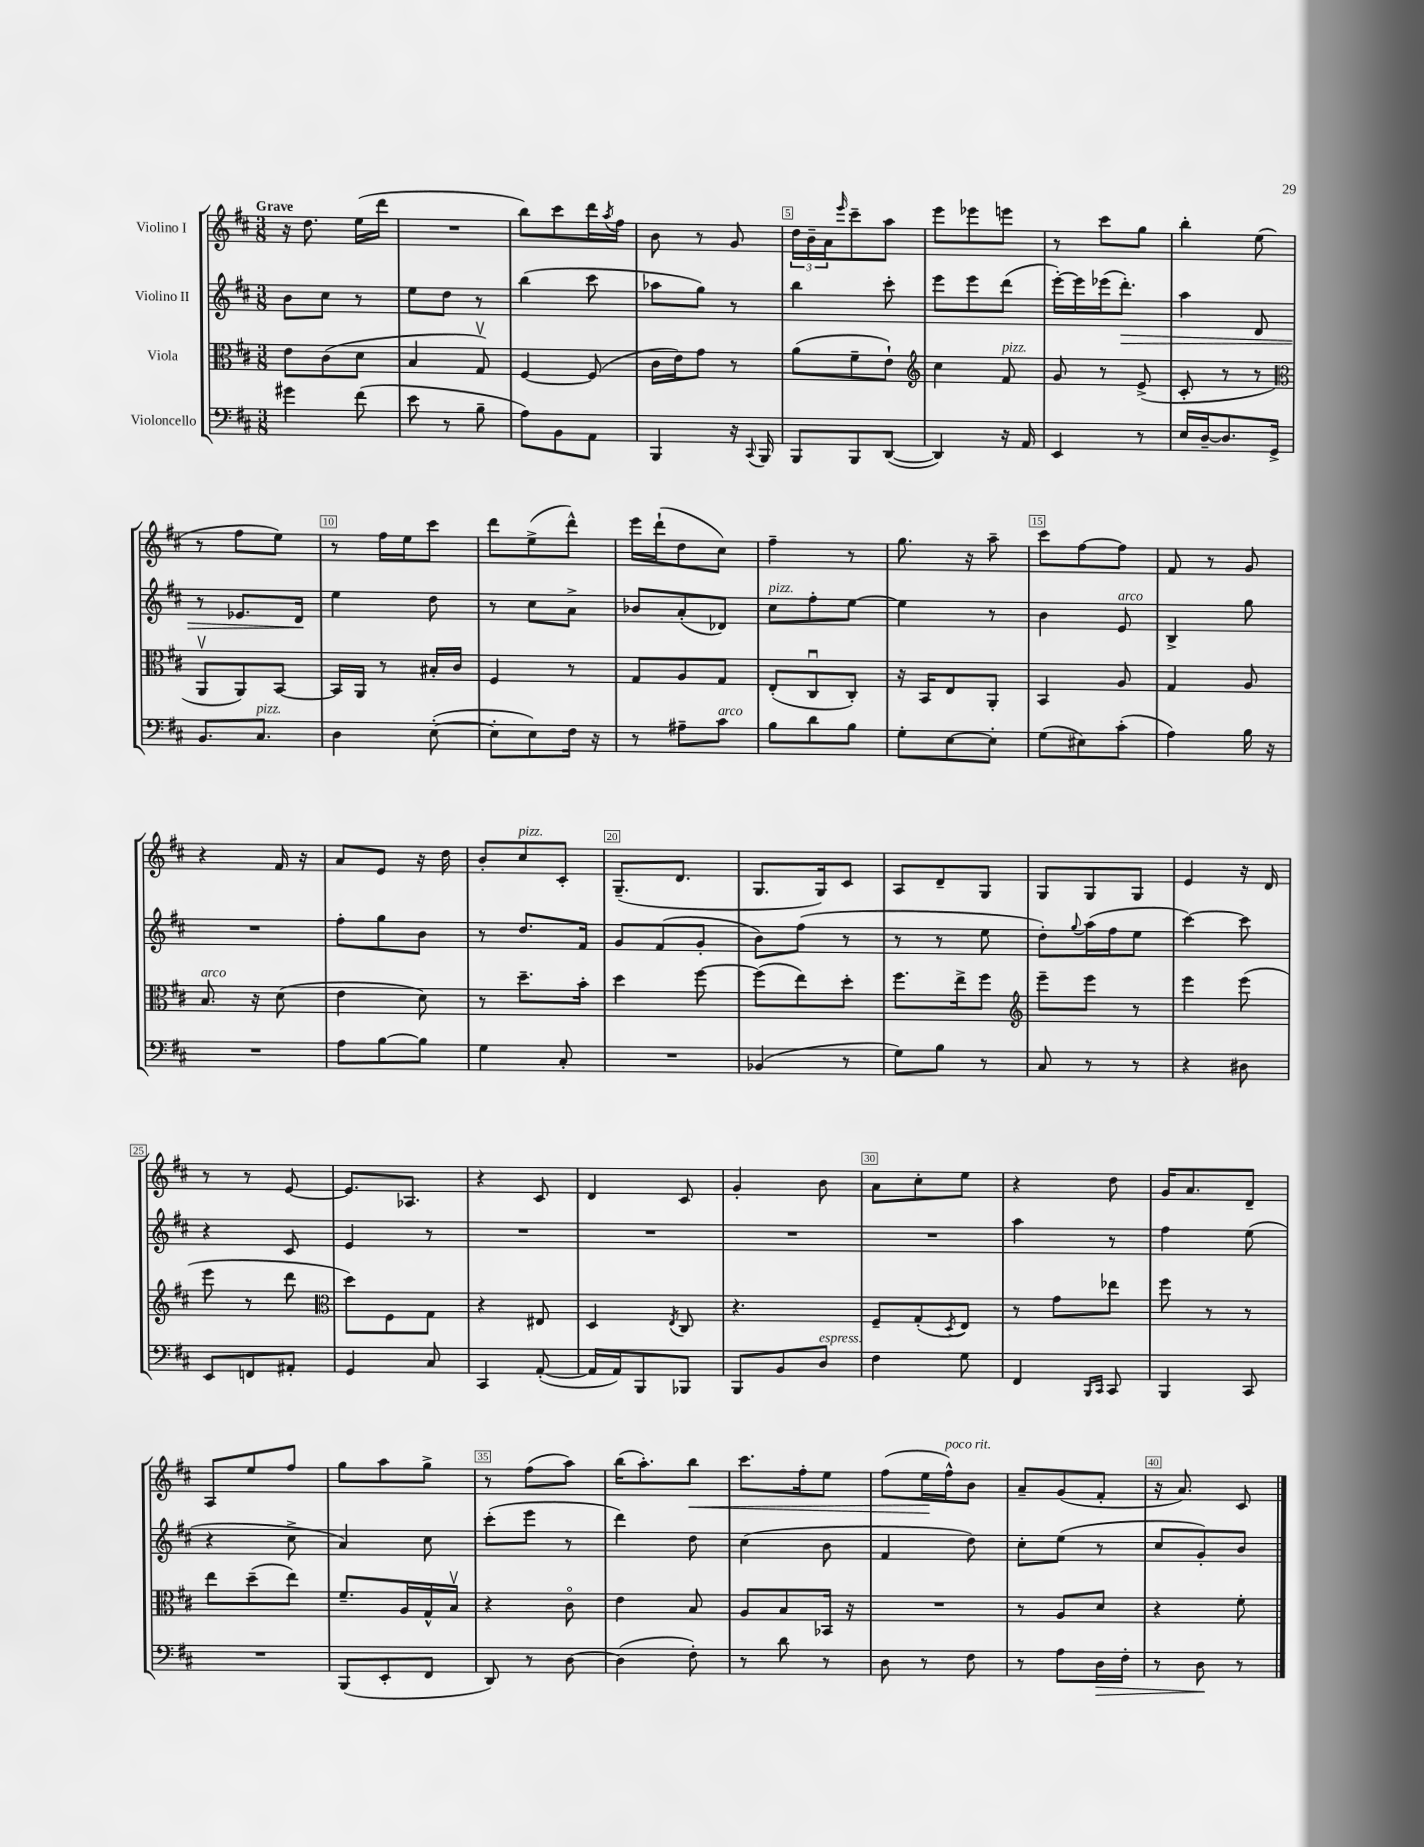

**kern	**kern	**kern	**kern
*staff4	*staff3	*staff2	*staff1
*clefF4	*clefC3	*clefG2	*clefG2
*k[f#c#]	*k[f#c#]	*k[f#c#]	*k[f#c#]
*M3/8	*M3/8	*M3/8	*M3/8
4g#	8e	8b	16r
.	.	.	8.dd
.	(8c#	8cc#	.
(8f#	8d	8r	(16ee
.	.	.	16ddd
=	=	=	=
8e	4B	8ee	4.r
8r	.	8dd	.
8B~	8Gv)	8r	.
=	=	=	=
8A)	[4F#	(4bb	8bb)
8BB	.	.	8ccc#
8AA	(8F#]	8ccc#	16ddd
.	.	.	8qaa
.	.	.	16ff#
=	=	=	=
4BBB	16c#	8aa-	8b
.	16e)	.	.
.	8g	8gg)	8r
16r	8r	8r	8g
8qqCC#	.	.	.
16BBB	.	.	.
=	=	=	=
8BBB	(8a	4bb	24dd
.	.	.	24b~
.	.	.	24a
.	.	.	16qqeee
8BBB	8f#~	.	8ccc#~
([8DD	8e`)	8ccc#'	8aa
=	=	=	=
*	*clefG2	*	*
4DD])	4cc#	8eee	8eee
.	.	8eee	8eee-
16r	8f#	(8ddd	8eee
16AA	.	.	.
=	=	=	=
4EE	8g	[16eee')	8r
.	.	16eee]	.
.	8r	(16eee-	8ccc#
.	.	8.ddd')	.
8r	(8e^	.	8gg
=	=	=	=
16E	8c#'	4aa	4bb'
[16D~	.	.	.
8.D]	8r	.	.
.	8r	8d	(8ee
16GG^	.	.	.
=	=	=	=
*	*clefC3	*	*
8.BB	8AAv	8r	8r
.	8AA)	8.e-	8ff#
8.C#	.	.	.
.	[8BB	.	8ee)
.	.	16d	.
=	=	=	=
4D	16BB]	4ee	8r
.	16AA	.	.
.	8r	.	16ff#
.	.	.	16ee
([8E'	16B#'	8dd	8ccc#
.	16c#	.	.
=	=	=	=
8E']	4F#	8r	8ddd
8E)	.	8cc#	(8ee^
16F#	8r	8a^	8ddd^^)
16r	.	.	.
=	=	=	=
8r	8G	8b-	16eee
.	.	.	(16ddd`
8A#~	8A	(8a'	8dd
8c#	8G	8d-)	8cc#)
=	=	=	=
8B	(8E'	8cc#	4ff#~
8d	8C#u	8ff#'	.
8B	8C#')	[8ee	8r
=	=	=	=
8G'	16r	4ee]	8.gg
.	16BB	.	.
[8E	8E	.	.
.	.	.	16r
8E']	8AA'	8r	8aa~
=	=	=	=
(8G	4BB	4b	8ccc#
8E#)	.	.	[8ff#
(8c#'	8A	8e	8ff#]
=	=	=	=
4A)	4G	4B^	8f#
.	.	.	8r
16B	8A	8gg	8g
16r	.	.	.
=	=	=	=
4.r	8.B	4.r	4r
.	16r	.	.
.	(8d	.	16f#
.	.	.	16r
=	=	=	=
8A	4e	8ff#'	8a
[8B	.	8gg	8e
8B]	8d)	8b	16r
.	.	.	16dd
=	=	=	=
4G	8r	8r	8b'
.	8.dd~	8.dd	8cc#
8C#'	.	.	8c#'
.	16b'	16f#	.
=	=	=	=
4.r	4dd	8g	(8.G~
.	.	(8f#	.
.	.	.	8.d
.	[8ff#	8g'	.
=	=	=	=
(4BB-	(8ff#]	8b)	8.G
.	8ee)	(8ff#	.
.	.	.	16G)
8r	8dd'	8r	8c#
=	=	=	=
8G)	8.ff#	8r	8A
8B	.	8r	8d~
.	16ee^	.	.
8r	8ff#	8ee	8G
=	=	=	=
*	*clefG2	*	*
8C#	8eee~	8dd')	8G
.	.	8qqgg	.
8r	8eee	(16aa	8G
.	.	16ff#	.
8r	8r	8ee	8G
=	=	=	=
4r	4eee	[4ccc#)	4e
8D#	(8eee	8ccc#]	16r
.	.	.	16d
=	=	=	=
8EE	8eee	4r	8r
8FF	8r	.	8r
8AA#'	8ddd	8c#	[8e
=	=	=	=
*	*clefC3	*	*
4GG	8dd)	4e	8.e]
.	8F#	.	.
.	.	.	8.A-
8C#	8G	8r	.
=	=	=	=
4CC#	4r	4.r	4r
([8AA'	8E#	.	8c#
=	=	=	=
16AA]	4D	4.r	4d
16AA)	.	.	.
8BBB	.	.	.
.	8qE	.	.
8BBB-	8C#	.	8c#
=	=	=	=
8BBB	4.r	4.r	4g'
8BB	.	.	.
8D	.	.	8b
=	=	=	=
4F#	8F#~	4.r	8a
.	(8G'	.	8cc#'
.	8qD	.	.
8G	8E)	.	8ee
=	=	=	=
4FF#	8r	4aa	4r
.	8g	.	.
16qqBBB	.	.	.
16qqCC#	.	.	.
8CC#	8ee-	8r	8dd
=	=	=	=
4BBB	8ff#	4ff#	16g
.	.	.	8.a
.	8r	.	.
8CC#	8r	(8ee	8d~
=	=	=	=
4.r	8ee	4r	8A
.	(8dd~	.	8ee
.	8ee)	8cc#^	8ff#
=	=	=	=
(8BBB	8.f#~	4a)	8gg
8EE'	.	.	8aa
.	16A	.	.
8FF#	16G^^	8cc#	8gg^
.	16Bv	.	.
=	=	=	=
8DD)	4r	(8ccc#'	8r
8r	.	8eee	(8ff#
[8D	8c#o	8r	8aa)
=	=	=	=
(4D]	4e	4ddd)	(16bb
.	.	.	8.aa')
8F#')	8B	8dd	8bb
=	=	=	=
8r	8A	(4cc#	8.ccc#
8d	8B	.	.
.	.	.	16ff#'
8r	16BB-	8b	8ee
.	16r	.	.
=	=	=	=
8D	4.r	4f#	(8ff#
8r	.	.	16ee
.	.	.	16ff#^^)
8F#	.	8dd)	8b
=	=	=	=
8r	8r	8cc#'	8a~
8A	8A	(8ee	(8g
16D	8d	8r	8f#'
16F#'	.	.	.
=	=	=	=
8r	4r	8cc#	16r
.	.	.	8.a)
8D	.	8g')	.
8r	8f#'	8b	8c#
==	==	==	==
*-	*-	*-	*-
